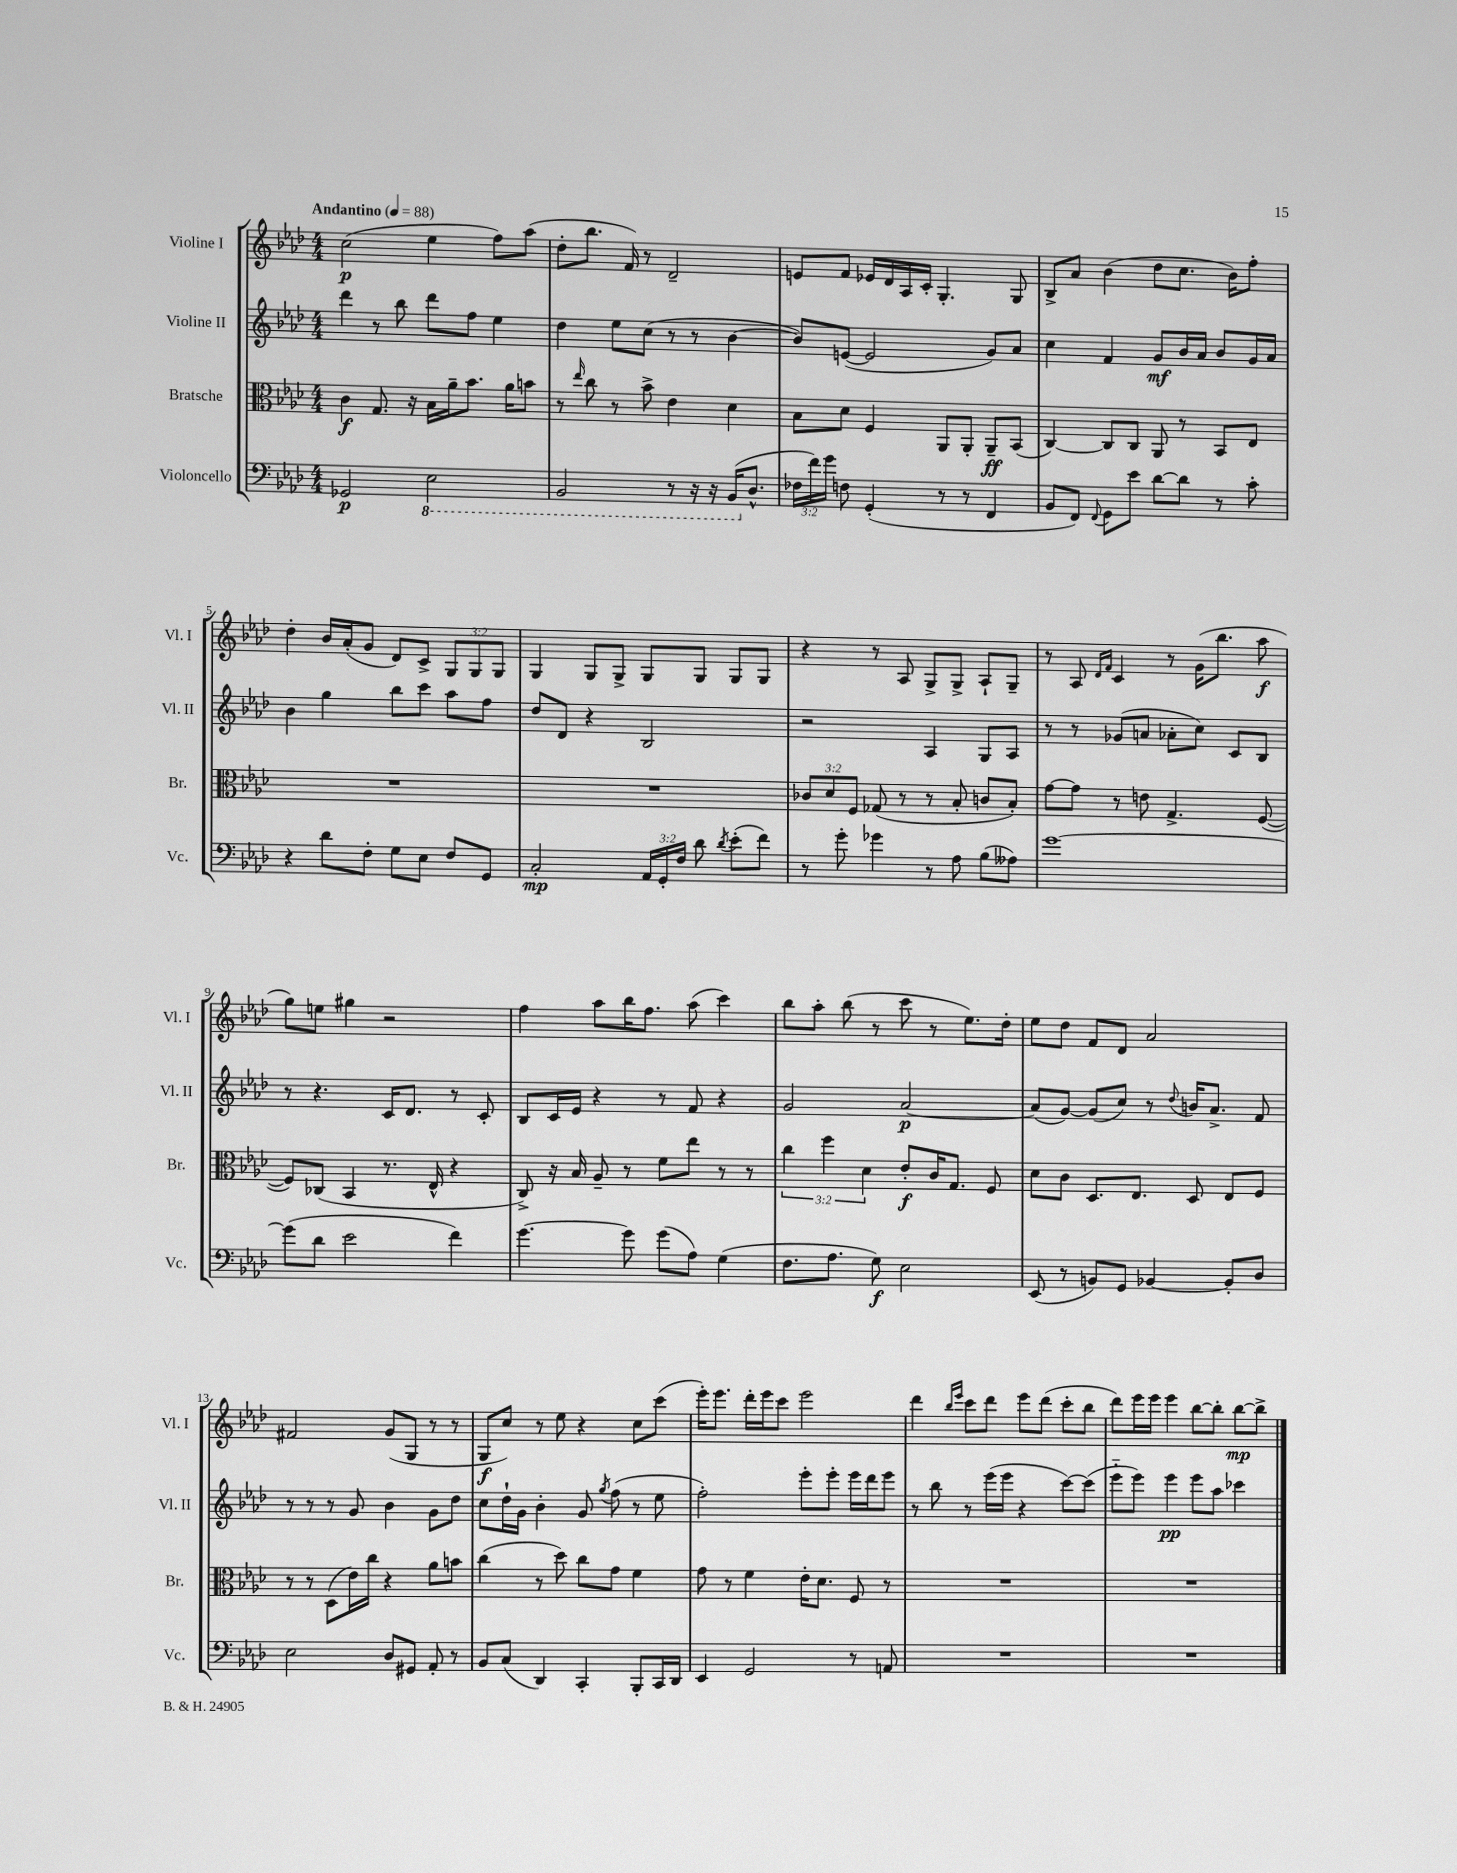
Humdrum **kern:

**kern	**kern	**kern	**kern
*staff4	*staff3	*staff2	*staff1
*clefF4	*clefC3	*clefG2	*clefG2
*k[b-e-a-d-]	*k[b-e-a-d-]	*k[b-e-a-d-]	*k[b-e-a-d-]
*M4/4	*M4/4	*M4/4	*M4/4
*MM88	*MM88	*MM88	*MM88
2GG-	4c	4ddd-	(2cc
.	8.G	8r	.
.	.	8bb-	.
.	16r	.	.
2EE-	16B-	8ddd-	4ee-
.	16a-~	.	.
.	8.b-	8ff	.
.	.	4ee-	8ff)
.	16a-	.	.
.	8b	.	(8aa-
=	=	=	=
2BBB-	8r	4dd-	8dd-'
.	16qqee-	.	.
.	8cc	.	8.bb-
.	8r	8ee-	.
.	.	.	16f)
.	8b-^	(8cc	8r
8r	4e-	8r	2d-~
16r	.	8r	.
16r	.	.	.
(16BBB-	4d-	[4b-	.
8.D-^^	.	.	.
=	=	=	=
24F-	8B-	8b-])	8e
24f)	.	.	.
24g	.	.	.
8F	8d-	([8e	8f
(4GG'	4F	2e]	16e-
.	.	.	16d-
.	.	.	16A-
.	.	.	16c'
8r	8AA-	.	4.G'
8r	8AA-'	.	.
4FF	8AA-~	8g)	.
.	(8BB-	8a-	8G
=	=	=	=
8BB-	[4C)	4cc	8B-^
8FF)	.	.	8a-
8qqFF	.	.	.
8GG	8C]	4f	(4b-
8e-	8C	.	.
[8d-	8AA-	8g	8dd-
8d-]	8r	16b-	8.cc
.	.	16a-	.
8r	8BB-	8b-	.
.	.	.	16b-)
8c'	8E-	16g	8ff'
.	.	16a-	.
=	=	=	=
4r	1r	4b-	4dd-'
8d-	.	4gg	16b-
.	.	.	(16a-'
8F'	.	.	8g
8G	.	8bb-	8d-)
8E-	.	8ccc	8c^
8F	.	8aa-	12G
.	.	.	12G
8GG	.	8ff	.
.	.	.	12G
=	=	=	=
2C'	1r	8dd-	4G
.	.	8d-	.
.	.	4r	8G
.	.	.	8G^
24AA-	.	2B-	8G
24GG'	.	.	.
24F	.	.	.
8d-	.	.	8G
8qd-	.	.	.
(8e-'	.	.	8G
8f)	.	.	8G
=	=	=	=
8r	12c-	2r	4r
.	12d-	.	.
8g'	.	.	.
.	12F	.	.
4g-	(8G-	.	8r
.	8r	.	8A-
8r	8r	4A-	8G^
8A-	8B-'	.	8G^
(8B-	8c	8G	8A-`
8A--)	8B-')	8A-	8G~
=	=	=	=
[1g	[8g	8r	8r
.	8g]	8r	8A-
.	.	.	16qqd-
.	.	.	16qqf
.	8r	(8g-	4c
.	8e	8a	.
.	4.G^	8a-'	8r
.	.	8cc)	(16g
.	.	.	8.bb-
.	.	8c	.
.	([8F	8B-	8aa-
=	=	=	=
(8g]	8F])	8r	8gg)
8d-	(8C-	4.r	8ee
2e-	4BB-	.	4gg#
.	8.r	16c	2r
.	.	8.d-	.
.	16E-^^	.	.
4f)	4r	8r	.
.	.	8c'	.
=	=	=	=
[4.g	8C^)	8B-	4ff
.	16r	16c	.
.	16B-	16e-	.
.	8A-~	4r	8aa-
8g]	8r	.	16bb-
.	.	.	8.ff
(8g	8f	8r	.
8A-)	8ee-	8f	(8aa-
(4G	8r	4r	4ccc)
.	8r	.	.
=	=	=	=
8.F	6cc	2g	8bb-
.	.	.	8aa-'
.	6ff	.	.
8.A-	.	.	.
.	.	.	(8bb-
.	6d-	.	.
8G)	.	.	8r
2E-	8e-'	[2a-	8ccc
.	16c	.	8r
.	8.G	.	.
.	.	.	8.ee-)
.	8F	.	.
.	.	.	16dd-'
=	=	=	=
(8EE-	8d-	(8a-]	8ee-
8r	8c	[8g)	8dd-
8BB)	8.D-	(8g]	8f
8GG	.	8cc)	8d-
.	8.E-	.	.
[4BB-	.	8r	2a-
.	.	8qqdd-	.
.	8D-	16b	.
.	.	8.a-^	.
8BB-']	8E-	.	.
8D-	8F	8f	.
=	=	=	=
2E-	8r	8r	2f#
.	8r	8r	.
.	(8D-	8r	.
.	16e-)	8g	.
.	16cc	.	.
8D-	4r	4b-	(8g
8GG#	.	.	8G
8AA-'	8a-	8g	8r
8r	8b	8dd-	8r
=	=	=	=
8BB-	(4cc	8cc	8G
(8C	.	16dd-`	8cc)
.	.	16g	.
4DD-)	8r	4b-'	8r
.	8dd-)	.	8ee-
4CC'	8cc	8g	4r
.	.	8qgg	.
.	8g	(8ff	.
8BBB-'	4f	8r	8cc
16CC	.	8ee-	(8ccc
16DD-	.	.	.
=	=	=	=
4EE-	8g	2ff')	16eee-')
.	.	.	8.eee-
.	8r	.	.
2GG	4f	.	16ddd-'
.	.	.	16eee-
.	.	.	8ccc
.	16e-'	8eee-'	2eee-
.	8.d-	.	.
.	.	8eee-'	.
8r	8F	16eee-	.
.	.	16ddd-	.
8AA	8r	8eee-	.
=	=	=	=
1r	1r	8r	4ddd-
.	.	8bb-	.
.	.	.	16qqbb-
.	.	.	16qqeee-
.	.	8r	8ccc
.	.	(16eee-	8ddd-
.	.	16eee-	.
.	.	4r	8eee-
.	.	.	(8ddd-
.	.	[8ccc)	8ccc'
.	.	(8ccc]	8bb-
=	=	=	=
1r	1r	8eee-'~	8ddd-)
.	.	8eee-)	16eee-
.	.	.	16eee-
.	.	4eee-	4eee-
.	.	8eee-	[8bb-
.	.	8aa-	8bb-']
.	.	4ccc-	[8bb-
.	.	.	8bb-^]
==	==	==	==
*-	*-	*-	*-
